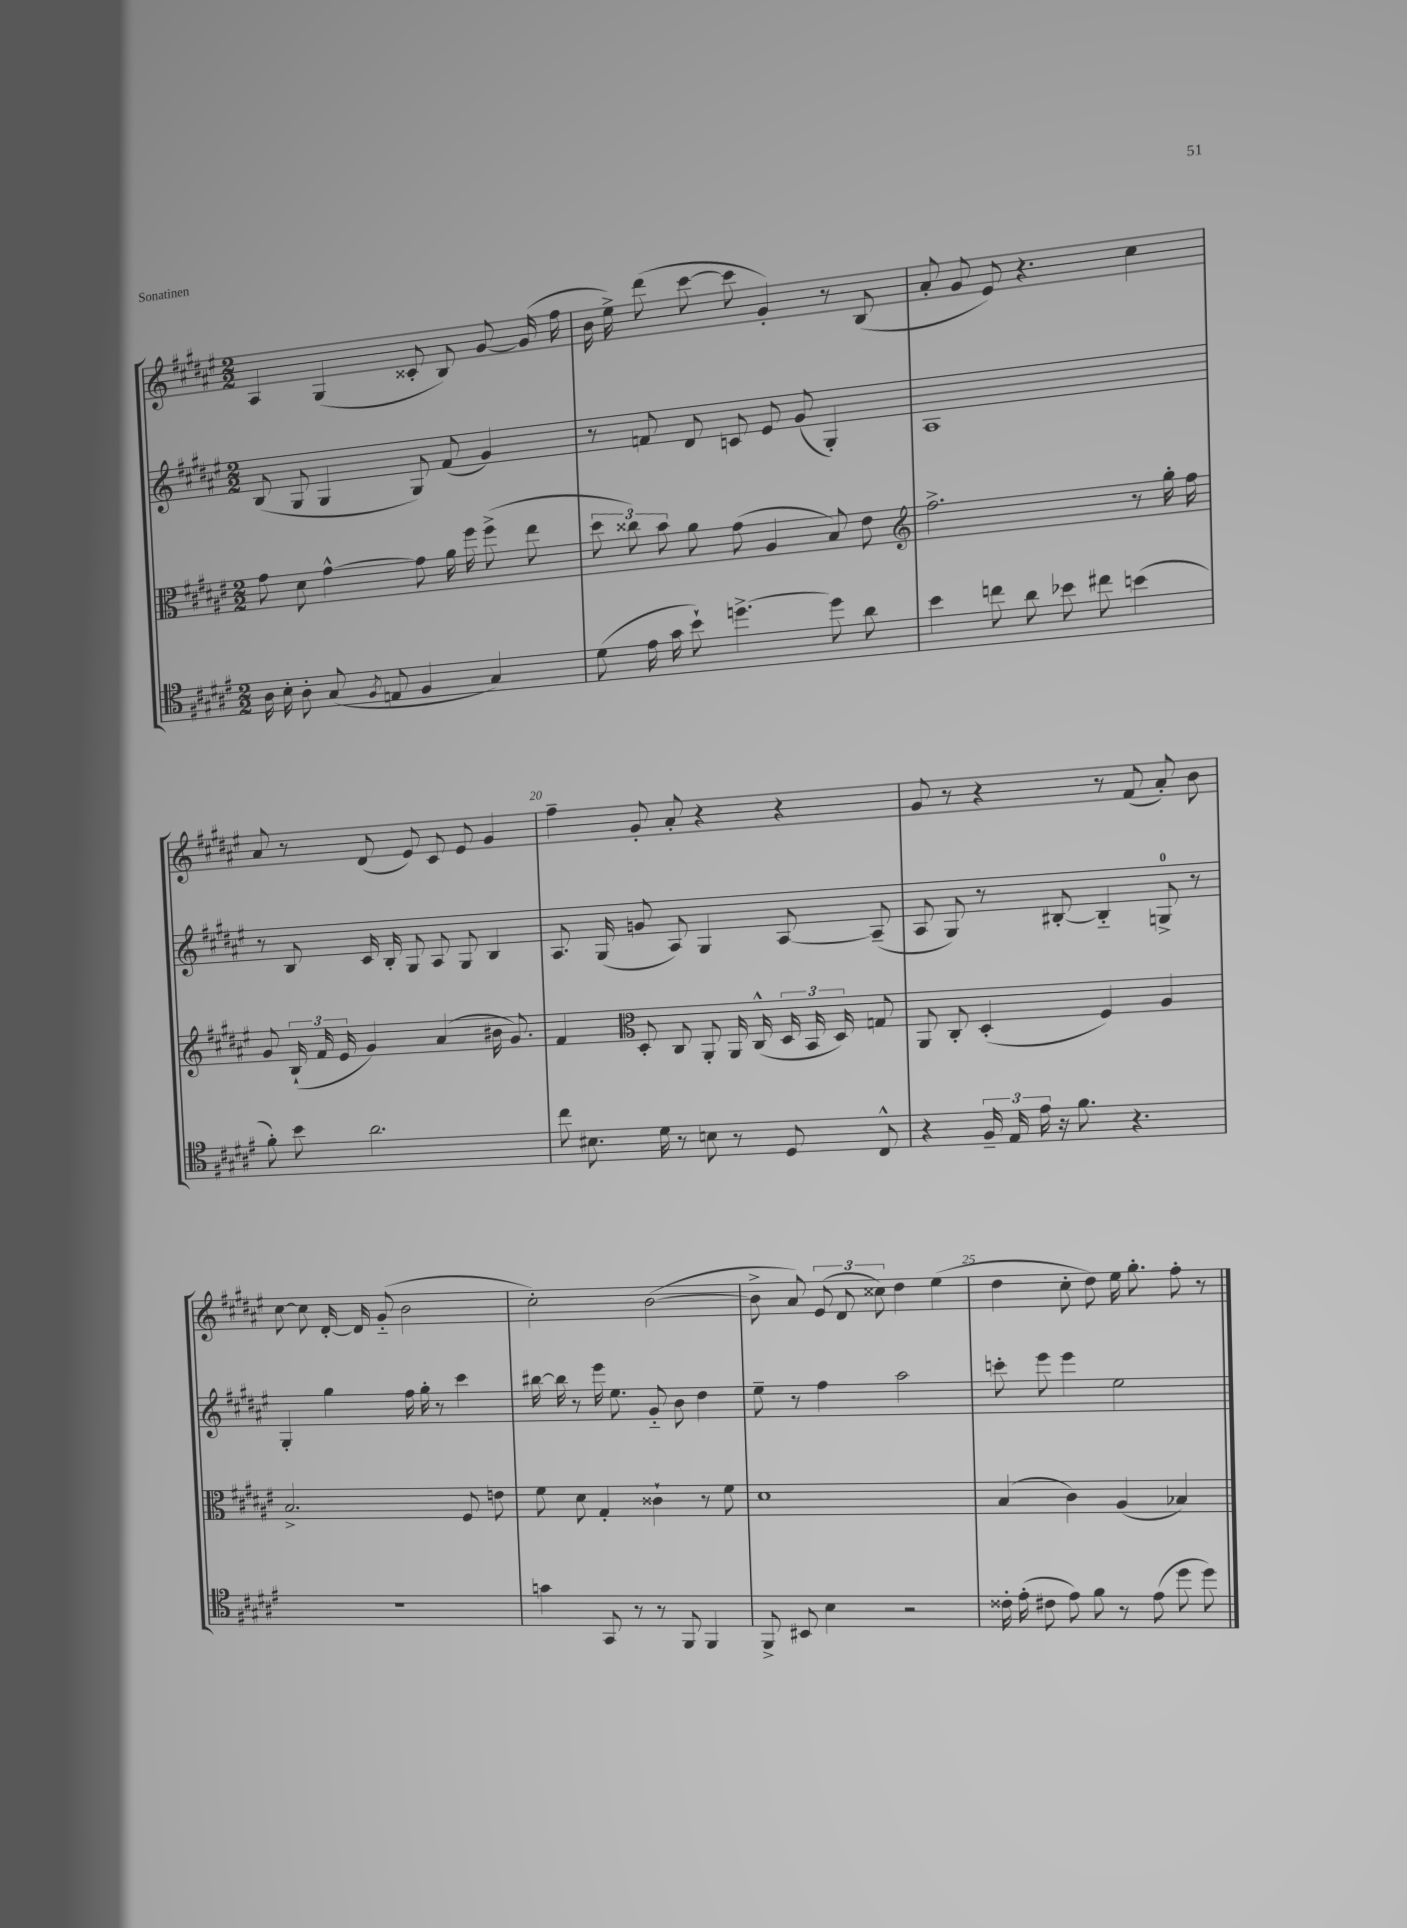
<<
\new StaffGroup <<
\new Staff = "s0" {
    \clef treble \key fis \major \numericTimeSignature \time 2/2
    \autoBeamOff ais4 gis4( cisis'8-. b8) gis'8~ gis'16( fis''16 |
    b'16 eis''16->) dis'''8( cis'''8~ cis'''8 gis'4-.) r8 b8( |
    ais'8-. gis'8 eis'8) r4. cis''4 |
    ais'8 r8 dis'8( eis'8) cis'8 eis'8 gis'4 |
    fis''4-- gis'8-. ais'8-. r4 r4 |
    gis'8 r8 r4 r8 fis'8( ais'8-.) b'8 |
    cis''8~ cis''8 dis'16~-. dis'16 gis'8-_( b'2 |
    cis''2-.) b'2~( |
    b'8-> ais'8) \tuplet 3/2 { eis'8( dis'8 cisis''8) } dis''4 eis''4( |
    dis''4 cis''8-. dis''8) eis''16 gis''8.-. fis''8-. r8 \bar "|." |
}
\new Staff = "s1" {
    \clef treble \key fis \major \numericTimeSignature \time 2/2
    \autoBeamOff b8( gis8 gis4 gis8) fis'8( gis'4) |
    r8 f'8 dis'8 c'8 eis'8 gis'8( gis4-.) |
    ais1 |
    r8 b8 cis'16 b16-. gis8 ais8 gis8 b4 |
    ais8. gis16( g'8 ais8) gis4 ais8~ ais8--( |
    ais8 gis8) r8 bis8~-. bis4-_ g8-0-> r8 |
    gis4-. gis''4 fis''16 gis''16-. r8 cis'''4 |
    bis''16~ bis''16 r8 eis'''16 eis''8. gis'8-_ b'8 dis''4 |
    eis''8-- r8 fis''4 ais''2 |
    c'''8-. eis'''8 eis'''4 eis''2 \bar "|." |
}
\new Staff = "s2" {
    \clef alto \key fis \major \numericTimeSignature \time 2/2
    \autoBeamOff gis'8 dis'8 gis'4~-^ gis'8 ais'16 fis''16 fis''8->( eis''8 |
    \tuplet 3/2 { dis''8 cisis''8) b'8 } ais'8 gis'8( ais4 b8) eis'8 |
    \clef treble fis''2.-> r8 gis''16-. fis''16 |
    gis'8 \tuplet 3/2 { b16-!( fis'16 eis'16 } gis'4) ais'4( bis'16 gis'8.) |
    fis'4 \clef alto dis8-. cis8 ais,8-. ais,16 cis16-^( \tuplet 3/2 { dis16 b,16 dis16) } g8 |
    ais,8 cis8-. dis4-.( fis4) ais4 |
    b2.-> fis8 e'8 |
    fis'8 dis'8 gis4-. cisis'4-! r8 fis'8 |
    dis'1 |
    b4( cis'4) ais4( bes4) \bar "|." |
}
\new Staff = "s3" {
    \clef tenor \key fis \major \numericTimeSignature \time 2/2
    \autoBeamOff ais16 b16-. ais8-. gis8( \acciaccatura { fis8 } e8 fis4 gis4) |
    dis'8( eis'16 gis'16 b'8-!) d''4.~-> d''8 ais'8 |
    b'4 c''8 ais'8 bes'8 cis''8 b'4( |
    fis'8-.) b'8 ais'2. |
    cis''8 bis8. dis'16 r8 b8 r8 dis8 cis8-^ |
    r4 \tuplet 3/2 { fis16-- eis16 eis'16 } r16 fis'8. r4. |
    R1 |
    g'4 gis,8 r8 r8 fis,8 fis,4 |
    fis,8-> bis,8 b4 r2 |
    cisis'16-. eis'16-.( cis'8 eis'8) fis'8 r8 eis'8( dis''8 dis''8) \bar "|." |
}
>>
>>
\layout { \context { \Score currentBarNumber = #16 \override BarNumber.break-visibility = ##(#f #t #t) barNumberVisibility = #(every-nth-bar-number-visible 5) } }
